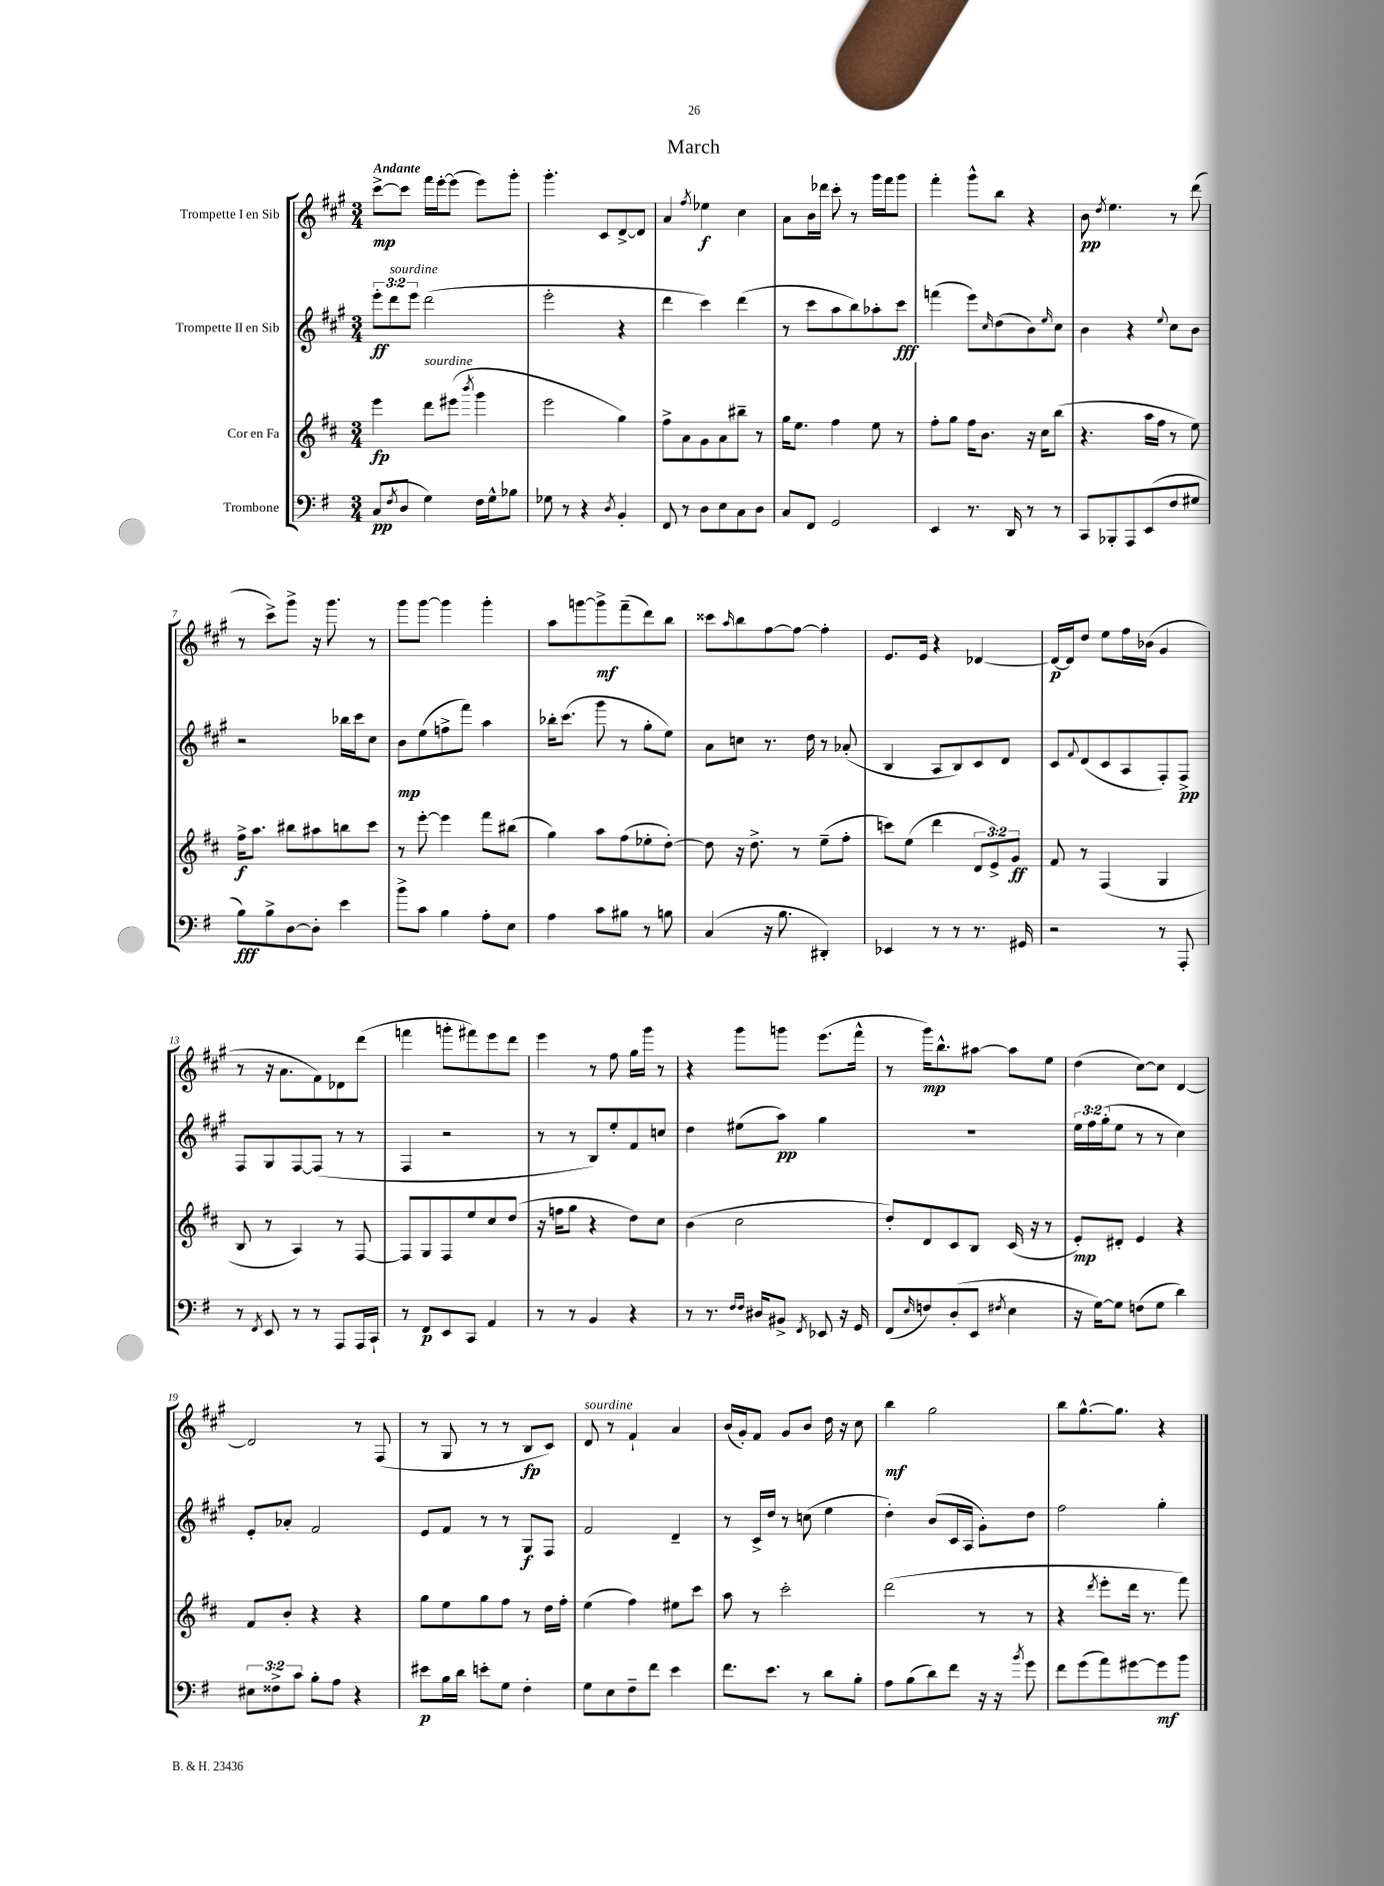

**kern	**dynam	**kern	**dynam	**kern	**dynam	**kern	**dynam
*part4	*part4	*part3	*part3	*part2	*part2	*part1	*part1
*staff4	*staff4	*staff3	*staff3	*staff2	*staff2	*staff1	*staff1
*I"Trombone	*	*I"Cor en Fa	*	*I"Trompette II en Sib	*	*I"Trompette I en Sib	*
*clefF4	*	*clefG2	*	*clefG2	*	*clefG2	*
*k[f#]	*	*k[f#c#]	*	*k[f#c#g#]	*	*k[f#c#g#]	*
*M3/4	*	*M3/4	*	*M3/4	*	*M3/4	*
=1	=1	=1	=1	=1	=1	=1	=1
!	!	!	!	!	!	!LO:TX:a:B:t=Andante	!
(8C/L	pp	4eee\	fp	12eee'\L	ff	[8ccc#^\L	mp
!	!	!	!	!LO:TX:a:i:t=sourdine	!	!	!
.	.	.	.	12ddd\	.	.	.
8qF#/	.	.	.	.	.	.	.
8D/J	.	.	.	.	.	8ccc#\J]	.
.	.	.	.	12eee\J	.	.	.
!	!	!LO:TX:a:i:t=sourdine	!	!	!	!	!
4G\)	.	8ddd\L	.	(2ddd\	.	16fff#\LL	.
.	.	.	.	.	.	[16eee'\J	.
.	.	(8eee#X\J	.	.	.	(8eee\J]	.
.	.	8qbbb/	.	.	.	.	.
16F#\LL	.	4ggg\	.	.	.	8eee\L)	.
16G^^\J	.	.	.	.	.	.	.
8B-X\J	.	.	.	.	.	8ggg#'\J	.
=2	=2	=2	=2	=2	=2	=2	=2
8G-X\	.	2eee\	.	2eee'\	.	4.ggg#'\	.
8r	.	.	.	.	.	.	.
4r	.	.	.	.	.	.	.
.	.	.	.	.	.	8c#/L	.
8qD/	.	.	.	.	.	.	.
4BB'/	.	4gg\)	.	4r	.	[8d^/	.
.	.	.	.	.	.	8d/J]	.
=3	=3	=3	=3	=3	=3	=3	=3
8FF#/	.	8ff#^\L	.	4ddd\	.	4a/	.
8r	.	8a\	.	.	.	.	.
.	.	.	.	.	.	8qff#/	.
8D\L	.	8g\	.	4ccc#\)	.	4ee-X\	f
8E\	.	8a\	.	.	.	.	.
8C\	.	8bb#X~\J	.	(4ddd\	.	4cc#\	.
8D\J	.	8r	.	.	.	.	.
=4	=4	=4	=4	=4	=4	=4	=4
8C/L	.	16gg\KL	.	8r	.	8a\L	.
.	.	8.ee\J	.	.	.	.	.
8FF#/J	.	.	.	8ccc#\L	.	16b\L	.
.	.	.	.	.	.	16ddd-X\JJ	.
2GG/	.	4ff#\	.	8aa\	.	8ccc#'\	.
.	.	.	.	8bb\)	.	8r	.
.	.	8ee\	.	8aa-X'\	.	16ggg#\LL	.
.	.	.	.	.	.	16fff#\J	.
.	.	8r	.	8ccc#\J	fff	8ggg#\J	.
=5	=5	=5	=5	=5	=5	=5	=5
4EE/	.	8ff#'\L	.	(4fffn\	.	4fff#'\	.
.	.	8gg\J	.	.	.	.	.
8.r	.	16ff#\KL	.	8eee\L)	.	8ggg#^^\L	.
.	.	8.b\J	.	.	.	.	.
.	.	.	.	16qqcc#/	.	.	.
.	.	.	.	(8dd\	.	8bb\J	.
16DD/	.	.	.	.	.	.	.
8r	.	16r	.	8b\)	.	4r	.
.	.	16cc#\KL	.	.	.	.	.
.	.	.	.	16qqee/	.	.	.
8r	.	(8bb\J	.	8cc#\J	.	.	.
=6	=6	=6	=6	=6	=6	=6	=6
8CC/L	.	4.r	.	4b\	.	8b\	pp
.	.	.	.	.	.	8qdd/	.
8BBB-X'/	.	.	.	.	.	4.ee\	.
8AAA/	.	.	.	4r	.	.	.
(8EE/	.	16aa\LL	.	.	.	.	.
.	.	16ff#\JJ	.	.	.	.	.
.	.	.	.	8qqee/	.	.	.
8F#/	.	8r	.	8cc#\L	.	8r	.
8G#X/J	.	8ee\)	.	8b\J	.	(8ddd\	.
!!LO:LB:g=z
=7	=7	=7	=7	=7	=7	=7	=7
8B\L)	fff	16ff#^\KL	f	2r	.	8r	.
.	.	8.aa\J	.	.	.	.	.
8B^\	.	.	.	.	.	8ccc#^\L)	.
[8D\	.	8bb#X\L	.	.	.	8ggg#^\J	.
8D'\J]	.	8aa#X\	.	.	.	16r	.
.	.	.	.	.	.	8.ggg#\	.
4e\	.	8bbn\	.	16bb-X\LL	.	.	.
.	.	.	.	16ccc#\J	.	.	.
.	.	8ccc#\J	.	8cc#\J	.	8r	.
=8	=8	=8	=8	=8	=8	=8	=8
8b^\L	.	8r	.	8b\L	mp	8ggg#\L	.
8c\J	.	[8eee'\	.	(8ee\	.	[8ggg#\J	.
4B\	.	4eee\]	.	8ffn^\	.	4ggg#\]	.
.	.	.	.	8fff#\J)	.	.	.
8A'\L	.	8fff#\L	.	4aa\	.	4ggg#'\	.
8E\J	.	(8bb#X\J	.	.	.	.	.
=9	=9	=9	=9	=9	=9	=9	=9
4A\	.	4gg\)	.	16bb-X'\KL	.	8aa\L	.
.	.	.	.	(8.ccc#\J	.	.	.
.	.	.	.	.	.	[8gggn\	.
8c\L	.	8aa\L	.	8ggg#\	.	8ggg^\]	mf
8B#X\J	.	(8ff#\	.	8r	.	(8fff#~\	.
8r	.	8ee-X'\	.	8gg#'\L	.	8ddd\)	.
8Bn\	.	[8dd'\J)	.	8ee\J)	.	8bb\J	.
=10	=10	=10	=10	=10	=10	=10	=10
(4C/	.	8dd\]	.	8a\L	.	8ccc##X\L	.
.	.	.	.	.	.	16qqaa/	.
.	.	16r	.	8ccn\J	.	8bb\	.
.	.	8.dd^\	.	.	.	.	.
16r	.	.	.	8.r	.	[8ff#\	.
8.B\	.	.	.	.	.	.	.
.	.	8r	.	.	.	8ff#\J_	.
.	.	.	.	16dd\	.	.	.
4DD#X'/)	.	(8ee~\L	.	8r	.	4ff#'\]	.
.	.	8ff#'\J	.	(8a-X'/	.	.	.
=11	=11	=11	=11	=11	=11	=11	=11
4EE-X/	.	8cccn\L)	.	4B/	.	8.e/L	.
.	.	(8ee\J	.	.	.	.	.
.	.	.	.	.	.	16e/Jk	.
8r	.	4ddd\	.	8A/L	.	4r	.
8r	.	.	.	8B/)	.	.	.
8.r	.	12d/L	.	8c#/	.	[4d-X/	.
.	.	12e^/)	.	.	.	.	.
.	.	.	.	8d/J	.	.	.
.	.	12g/J	ff	.	.	.	.
16GG#X/	.	.	.	.	.	.	.
=12	=12	=12	=12	=12	=12	=12	=12
2r	.	8f#/	.	8c#/L	.	16d-/LL_	p
.	.	.	.	.	.	16d-/J]	.
.	.	.	.	8qqf#/	.	.	.
.	.	8r	.	(8d/	.	8dd/J	.
.	.	(4F#/	.	8c#/	.	8ee\L	.
.	.	.	.	8A/	.	16ff#\L	.
.	.	.	.	.	.	(16b-X\JJ	.
8r	.	4G/	.	8F#'/)	.	4g#/	.
8AAA'/	.	.	.	8F#^/J	pp	.	.
!!LO:LB:g=z
=13	=13	=13	=13	=13	=13	=13	=13
8r	.	8B/	.	8F#/L	.	8r	.
8qFF#/	.	.	.	.	.	.	.
8EE/	.	8r	.	8G#/	.	16r	.
.	.	.	.	.	.	8.a\L	.
8r	.	4A/)	.	[8F#/	.	.	.
8r	.	.	.	(8F#/J]	.	8f#\)	.
8AAA/L	.	8r	.	8r	.	8d-X\	.
16AAA/L	.	[8F#/	.	8r	.	(8ddd\J	.
16CC`/JJ	.	.	.	.	.	.	.
=14	=14	=14	=14	=14	=14	=14	=14
8r	.	8F#/L]	.	4F#/	.	4fffn\	.
8FF#/L	p	8G/	.	.	.	.	.
8EE/	.	8F#/	.	2r	.	8gggn'\L	.
8CC/J	.	8ee/	.	.	.	8fff#X\)	.
4AA/	.	8cc#/	.	.	.	8eee\	.
.	.	(8dd/J	.	.	.	8ddd\J	.
=15	=15	=15	=15	=15	=15	=15	=15
8r	.	16r	.	8r	.	4eee\	.
.	.	16ffn\KL	.	.	.	.	.
8r	.	8gg\J	.	8r	.	.	.
4BB/	.	4r	.	8B/L)	.	8r	.
.	.	.	.	8ee'/	.	8ff#\	.
4r	.	8dd\L)	.	8f#/	.	16gg#\LL	.
.	.	.	.	.	.	16ggg#\JJ	.
.	.	8cc#\J	.	8ccn/J	.	8r	.
=16	=16	=16	=16	=16	=16	=16	=16
8r	.	(4b\	.	4dd\	.	4r	.
8.r	.	.	.	.	.	.	.
.	.	2cc#\	.	(8ee#X\L	.	8ggg#\L	.
16qqF#/LL	.	.	.	.	.	.	.
16qqF#/JJ	.	.	.	.	.	.	.
16D#X/KL	.	.	.	.	.	.	.
8BB#X^/J	.	.	.	8aa\J)	pp	8gggn\J	.
8qFF#/	.	.	.	.	.	.	.
8EE-X/	.	.	.	4gg#\	.	(8.eee\L	.
16r	.	.	.	.	.	.	.
16GG/	.	.	.	.	.	16fff#^^\Jk	.
=17	=17	=17	=17	=17	=17	=17	=17
(8FF#/L	.	8dd'/L)	.	2.r	.	8r	.
16qqE/	.	.	.	.	.	.	.
8Fn/)	.	8d/	.	.	.	16ggg#\KL)	mp
.	.	.	.	.	.	8.bb^^\	.
(8D'/	.	8c#/	.	.	.	.	.
8EE/J	.	8B/J	.	.	.	[8aa#X\J	.
8qF#X/	.	.	.	.	.	.	.
4E\	.	(16c#/	.	.	.	8aa#\L]	.
.	.	16r	.	.	.	.	.
.	.	8r	.	.	.	8ee\J	.
=18	=18	=18	=18	=18	=18	=18	=18
16r	.	8e'/L)	mp	24ee\LL	.	(4dd\	.
.	.	.	.	24ff#\	.	.	.
[16G\KL)	.	.	.	.	.	.	.
.	.	.	.	(24gg#'\J	.	.	.
8G\J]	.	8d#X'/J	.	8ee\J	.	.	.
(8Fn\L	.	4e/	.	8r	.	[8cc#\L)	.
8G\J	.	.	.	8r	.	8cc#\J]	.
4d\)	.	4r	.	4cc#\)	.	[4d/	.
!!LO:LB:g=z
=19	=19	=19	=19	=19	=19	=19	=19
12E#X\L	.	8f#/L	.	8e'/L	.	2d/]	.
12F##X^\	.	.	.	.	.	.	.
.	.	8b'/J	.	8a-X'/J	.	.	.
12c\J	.	.	.	.	.	.	.
8B'\L	.	4r	.	2f#/	.	.	.
8A\J	.	.	.	.	.	.	.
4r	.	4r	.	.	.	8r	.
.	.	.	.	.	.	(8F#/	.
=20	=20	=20	=20	=20	=20	=20	=20
8e#X\L	p	8gg\L	.	8e/L	.	8r	.
16B\L	.	8ee\	.	8f#/J	.	8G#/	.
16d\JJ	.	.	.	.	.	.	.
8en'\L	.	8gg\	.	8r	.	8r	.
8G\J	.	8ff#\J	.	8r	.	8r	.
4F#'\	.	8r	.	8G#/L	f	8B/L	fp
.	.	16dd\LL	.	8F#/J	.	8c#/J)	.
.	.	16ff#'\JJ	.	.	.	.	.
=21	=21	=21	=21	=21	=21	=21	=21
!	!	!	!	!	!	!LO:TX:a:i:t=sourdine	!
8G\L	.	(4ee\	.	2f#/	.	8d/	.
8E\	.	.	.	.	.	8r	.
8F#~\	.	4ff#\)	.	.	.	4f#`/	.
8f#\J	.	.	.	.	.	.	.
4e\	.	8ee#X\L	.	4d~/	.	4a/	.
.	.	8ccc#\J	.	.	.	.	.
=22	=22	=22	=22	=22	=22	=22	=22
8.f#\L	.	8aa\	.	8r	.	(16b/LL	.
.	.	.	.	.	.	16g#'/J)	.
.	.	8r	.	16c#^/LL	.	8f#/J	.
8.e\J	.	.	.	16dd/JJ	.	.	.
.	.	2ccc#'\	.	8r	.	8g#/L	.
8r	.	.	.	(8ccn\	.	8b/J	.
8d\L	.	.	.	4ee\	.	16dd\	.
.	.	.	.	.	.	16r	.
8B'\J	.	.	.	.	.	8cc#\	.
=23	=23	=23	=23	=23	=23	=23	=23
8A\L	.	(2ddd\	.	4dd'\)	.	4bb\	mf
(8B\	.	.	.	.	.	.	.
8d\)	.	.	.	(8b/L	.	2gg#\	.
8f#\J	.	.	.	16c#/L	.	.	.
.	.	.	.	16A/JJ	.	.	.
16r	.	8r	.	8g#'\L)	.	.	.
16r	.	.	.	.	.	.	.
8qb/	.	.	.	.	.	.	.
8g\	.	8r	.	8dd\J	.	.	.
=24	=24	=24	=24	=24	=24	=24	=24
8f#\L	.	4r	.	2ff#\	.	8bb\L	.
(8g\	.	.	.	.	.	[8.gg#^^\	.
.	.	8qddd/	.	.	.	.	.
8a\)	.	8eee'\L	.	.	.	.	.
.	.	.	.	.	.	8.gg#\J]	.
[8g#X\	.	16ddd\Jk	.	.	.	.	.
.	.	8.r	.	.	.	.	.
8g#\]	mf	.	.	4gg#'\	.	4r	.
8b\J	.	8fff#\)	.	.	.	.	.
==	==	==	==	==	==	==	==
*-	*-	*-	*-	*-	*-	*-	*-
